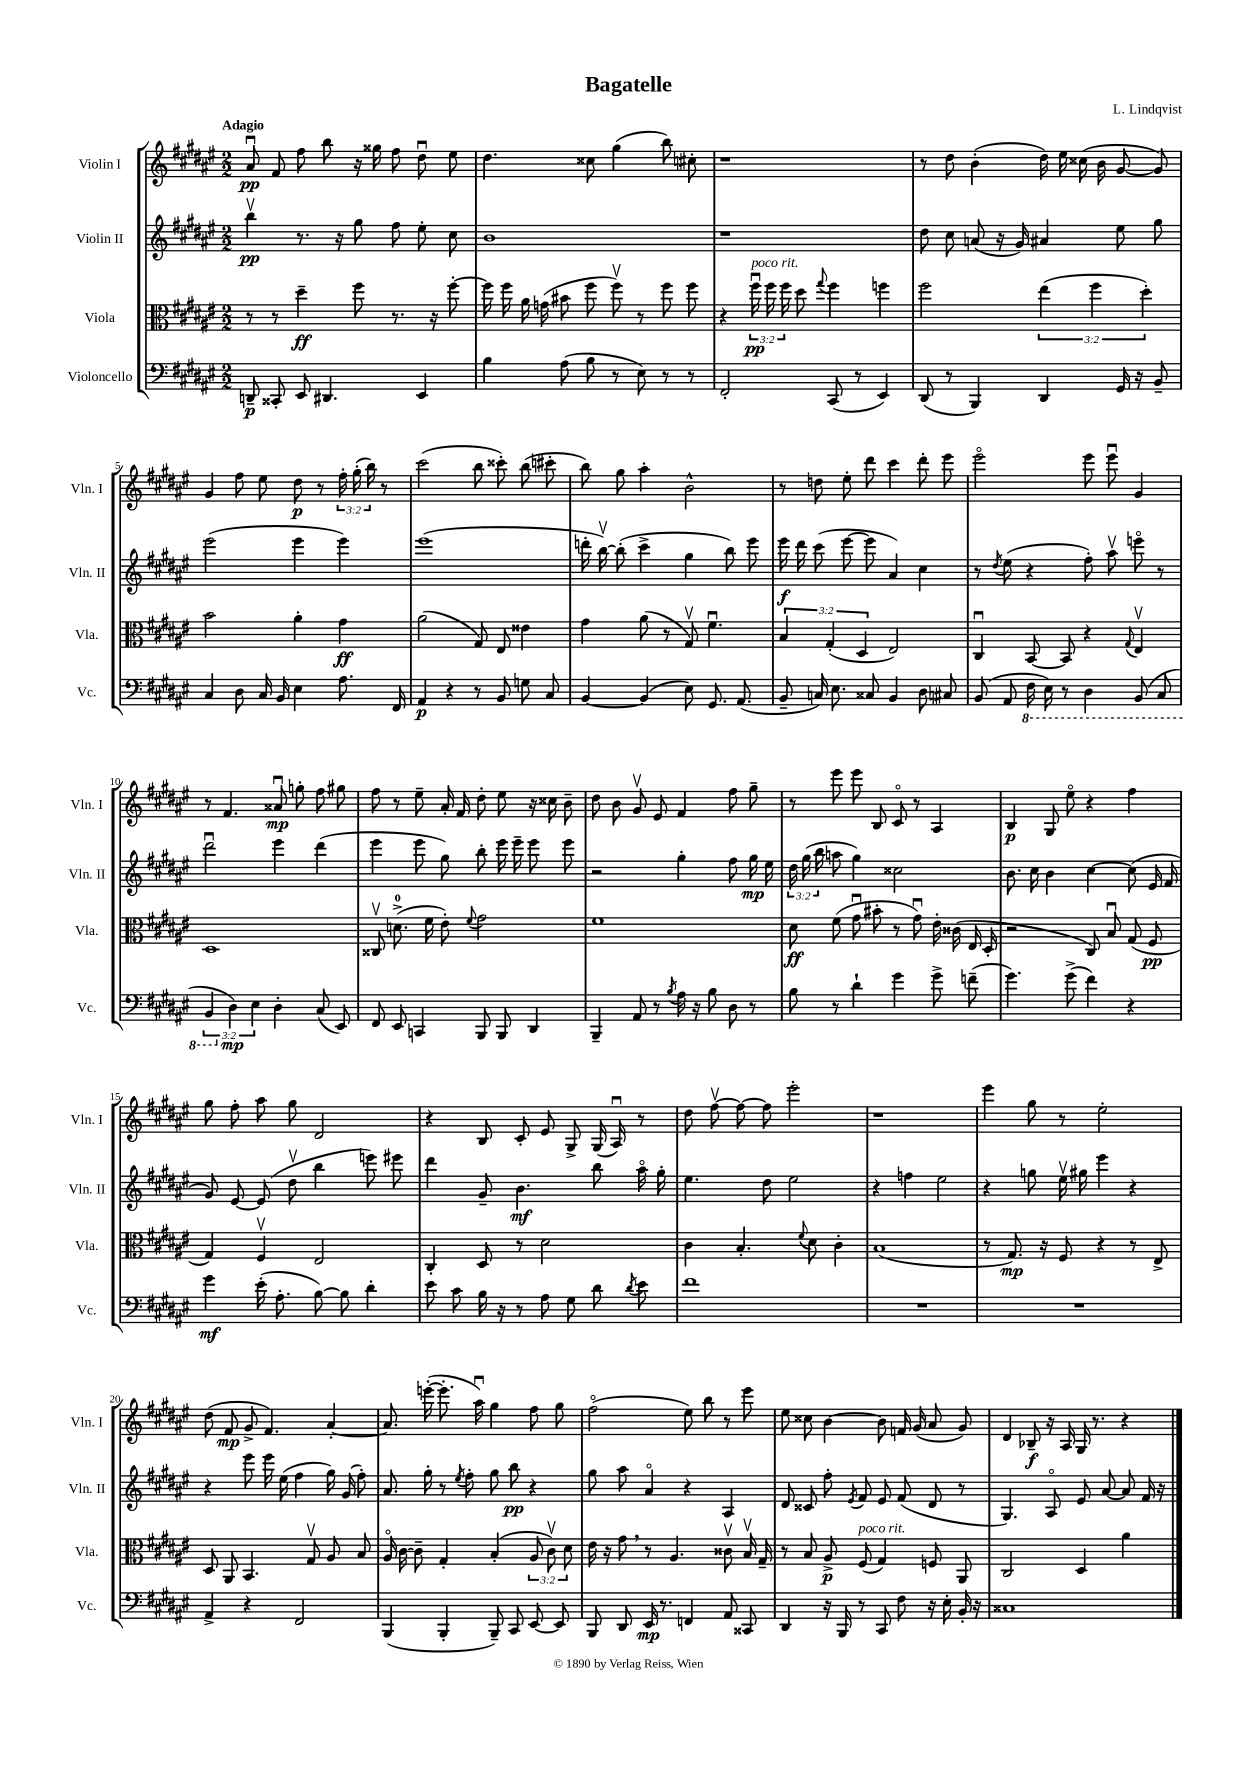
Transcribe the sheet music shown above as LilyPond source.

\header { title = "Bagatelle" composer = "L. Lindqvist" }
<<
\new StaffGroup <<
\new Staff = "s0" \with { instrumentName = "Violin I" shortInstrumentName = "Vln. I" } {
    \clef treble \key fis \major \numericTimeSignature \time 2/2 \override Staff.TupletNumber.text = #tuplet-number::calc-fraction-text \tempo "Adagio"
    \autoBeamOff ais'8\downbow\pp fis'8 fis''8 b''8 r16 gisis''16 fis''8 dis''8\downbow eis''8 |
    dis''4. cisis''8 gis''4( b''8) cis''8-. |
    r1 |
    r8 dis''8 b'4-.( dis''16) eis''16 cisis''16( b'16 gis'8~ gis'8) |
    gis'4 fis''8 eis''8 dis''8\p r8 \tuplet 3/2 { fis''16-. gis''16-.( b''16) } r8 |
    cis'''2( b''8 cisis'''8-.) b''8( cis'''8-. |
    b''8) gis''8 ais''4-. b'2-^ |
    r8 d''8 eis''8-. dis'''8 cis'''4 dis'''8-. eis'''8 |
    eis'''2\flageolet eis'''8 eis'''8\downbow gis'4 |
    r8 fis'4. aisis'8\downbow\mp g''8-. fis''8 gis''8 |
    fis''8 r8 eis''8-- ais'16-. fis'16 dis''8-. eis''8 r16 cisis''16 b'8-- |
    dis''8 b'8 gis'8\upbow eis'8 fis'4 fis''8 gis''8-- |
    r8 eis'''8 eis'''8 b8 cis'8\flageolet r8 ais4 |
    b4\p gis8 eis''8\flageolet r4 fis''4 |
    gis''8 fis''8-. ais''8 gis''8 dis'2 |
    r4 b8 cis'8-. eis'8 gis8-> gis16( ais16\downbow) r8 |
    dis''8 fis''8~\upbow fis''8~ fis''8 eis'''2-. |
    r1 |
    eis'''4 gis''8 r8 eis''2-. |
    dis''8( fis'8\mp gis'8-> fis'4.) ais'4~-. |
    ais'8. e'''16~-.( e'''8.-. ais''16\downbow) gis''4 fis''8 gis''8 |
    fis''2\flageolet( eis''8) b''8 r8 eis'''8 |
    eis''8 cisis''8 b'4~ b'8 f'16 gis'16( ais'8 gis'8) |
    dis'4 bes8--\f r16 ais16 gis16 r8. r4 \bar "|." |
}
\new Staff = "s1" \with { instrumentName = "Violin II" shortInstrumentName = "Vln. II" } {
    \clef treble \key fis \major \numericTimeSignature \time 2/2 \override Staff.TupletNumber.text = #tuplet-number::calc-fraction-text
    \autoBeamOff b''4\upbow\pp r8. r16 gis''8 fis''8 eis''8-. cis''8 |
    b'1 |
    r1 |
    dis''8 cis''8 a'8( r16 gis'16) ais'4 eis''8 gis''8 |
    eis'''2( eis'''4 eis'''4) |
    eis'''1( |
    d'''16-. b''16~\upbow) b''8-.( cis'''4-> gis''4 b''8) eis'''8 |
    eis'''16\f dis'''16 cis'''8( eis'''8~ eis'''8 ais'4) cis''4 |
    r8 \acciaccatura { dis''8 } eis''8( r4 fis''8-.) ais''8\upbow e'''8\flageolet r8 |
    dis'''2\downbow eis'''4 dis'''4( |
    eis'''4 eis'''8 gis''8) b''8-. eis'''16 eis'''16-- eis'''8 eis'''8 |
    r2 gis''4-. fis''8 gis''16\mp eis''16 |
    \tuplet 3/2 { dis''16 gis''16( b''16 } a''8 gis''4) cisis''2 |
    b'8. cis''16 b'4 cis''4~ cis''8( eis'16 fis'16 |
    gis'8) eis'8~ eis'8( dis''8\upbow b''4 e'''8) eis'''8 |
    dis'''4 gis'8-- b'4.\mf b''8 ais''16\flageolet gis''16-. |
    eis''4. dis''8 eis''2 |
    r4 f''4 eis''2 |
    r4 g''8 eis''16\upbow gis''16 eis'''4 r4 |
    r4 eis'''8 eis'''16 eis''16( fis''4 gis''16) gis'16( fis''8-.) |
    ais'8. gis''16-. r8 \acciaccatura { eis''8 } fis''8-. gis''8 b''8\pp r4 |
    gis''8 ais''8 ais'4\flageolet r4 ais4 |
    dis'8 cisis'8 fis''8-. \acciaccatura { eis'8 } fis'8 eis'8 fis'8( dis'8 r8 |
    gis4.) ais8\flageolet eis'8 ais'8~ ais'8 fis'16 r16 \bar "|." |
}
\new Staff = "s2" \with { instrumentName = "Viola" shortInstrumentName = "Vla." } {
    \clef alto \key fis \major \numericTimeSignature \time 2/2 \override Staff.TupletNumber.text = #tuplet-number::calc-fraction-text
    \autoBeamOff r8 r8 dis''4--\ff fis''8 r8. r16 fis''8~-. |
    fis''16 fis''16 ais'16 g'16( bis'8 fis''8 fis''8\upbow) r8 fis''8 fis''8 |
    r4 \tuplet 3/2 { fis''16\downbow\pp^\markup { \italic "poco rit." } fis''16 fis''16 } dis''8 \appoggiatura { gis''8 } fis''4 f''4 |
    fis''2 \tuplet 3/2 { eis''4( fis''4 dis''4-.) } |
    b'2 ais'4-. gis'4\ff |
    ais'2( gis8) eis8 eisis'4 |
    gis'4 ais'8( r8 gis8\upbow) fis'4.\downbow |
    \tuplet 3/2 { b4 gis4-.( dis4 } eis2) |
    cis4\downbow b,8~ b,8 r4 \appoggiatura { gis8 } eis4\upbow |
    dis1 |
    cisis8\upbow d'8.-0->( fis'16 eis'8-.) \appoggiatura { fis'8 } gis'2 |
    fis'1 |
    dis'8\ff fis'8( gis'8\downbow bis'8-. r8 gis'8\downbow) eis'16-. cisis'16( eis16 dis16-. |
    r2 cis8) b8\downbow gis8( fis8\pp |
    gis4) fis4\upbow eis2 |
    cis4-. dis8 r8 dis'2 |
    cis'4 b4.-. \appoggiatura { fis'8 } dis'8 cis'4-. |
    b1( |
    r8 gis8.\mp) r16 fis8 r4 r8 eis8-> |
    dis8 ais,8 b,4. gis8\upbow ais8 b8 |
    ais16\flageolet cis'16~ cis'8-- gis4-. b4-.( \tuplet 3/2 { ais8 cis'8\upbow) dis'8 } |
    eis'16 r16 gis'8 \breathe r8 ais4. cisis'8\upbow b16\upbow gis16-- |
    r8 b8 ais8->\p fis8^\markup { \italic "poco rit." }( gis4) f8 ais,8 |
    cis2 dis4 ais'4 \bar "|." |
}
\new Staff = "s3" \with { instrumentName = "Violoncello" shortInstrumentName = "Vc." } {
    \clef bass \key fis \major \numericTimeSignature \time 2/2 \override Staff.TupletNumber.text = #tuplet-number::calc-fraction-text
    \autoBeamOff d,8--\p cisis,8-. eis,8 dis,4. eis,4 |
    b4 ais8( b8 r8 eis8) r8 r8 |
    fis,2-. cis,8( r8 eis,4) |
    dis,8( r8 b,,4) dis,4 gis,16 r16 b,8-- |
    cis4 dis8 cis16 b,16 eis4 ais8. fis,16 |
    ais,4\p r4 r8 b,8 g8 cis8 |
    b,4~ b,4( eis8) gis,8. ais,8.( |
    b,8-- c16) eis8. cisis8 b,4 dis8 cis8 |
    b,8( ais,8 \ottava #-1 fis,16 eis,16) r8 dis,4 b,,8( cis,8 |
    \tuplet 3/2 { b,,4 \ottava #0 dis4\mp) eis4 } dis4-. cis8( eis,8) |
    fis,8 eis,8 c,4 b,,8 b,,8 dis,4 |
    b,,4-- ais,8 r8 \acciaccatura { b8 } ais16 r16 b8 dis8 r8 |
    b8 r8 dis'4-! gis'4 gis'8-> f'8--( |
    gis'4.) gis'8->( fis'4) r4 |
    gis'4\mf eis'16-.( ais8.-. b8~) b8 dis'4-. |
    eis'8 cis'8 b16 r16 r8 ais8 gis8 dis'8 \acciaccatura { dis'8 } eis'8 |
    fis'1 |
    R1 |
    R1 |
    ais,4-> r4 fis,2 |
    b,,4( b,,4-. b,,8--) cis,8 eis,8~ eis,8 |
    b,,8 dis,8 eis,16\mp r8. f,4 ais,8 cisis,8 |
    dis,4 r16 b,,16 r8 cis,8 fis8 r16 eis16-. b,16-. r16 |
    cisis1 \bar "|." |
}
>>
>>
